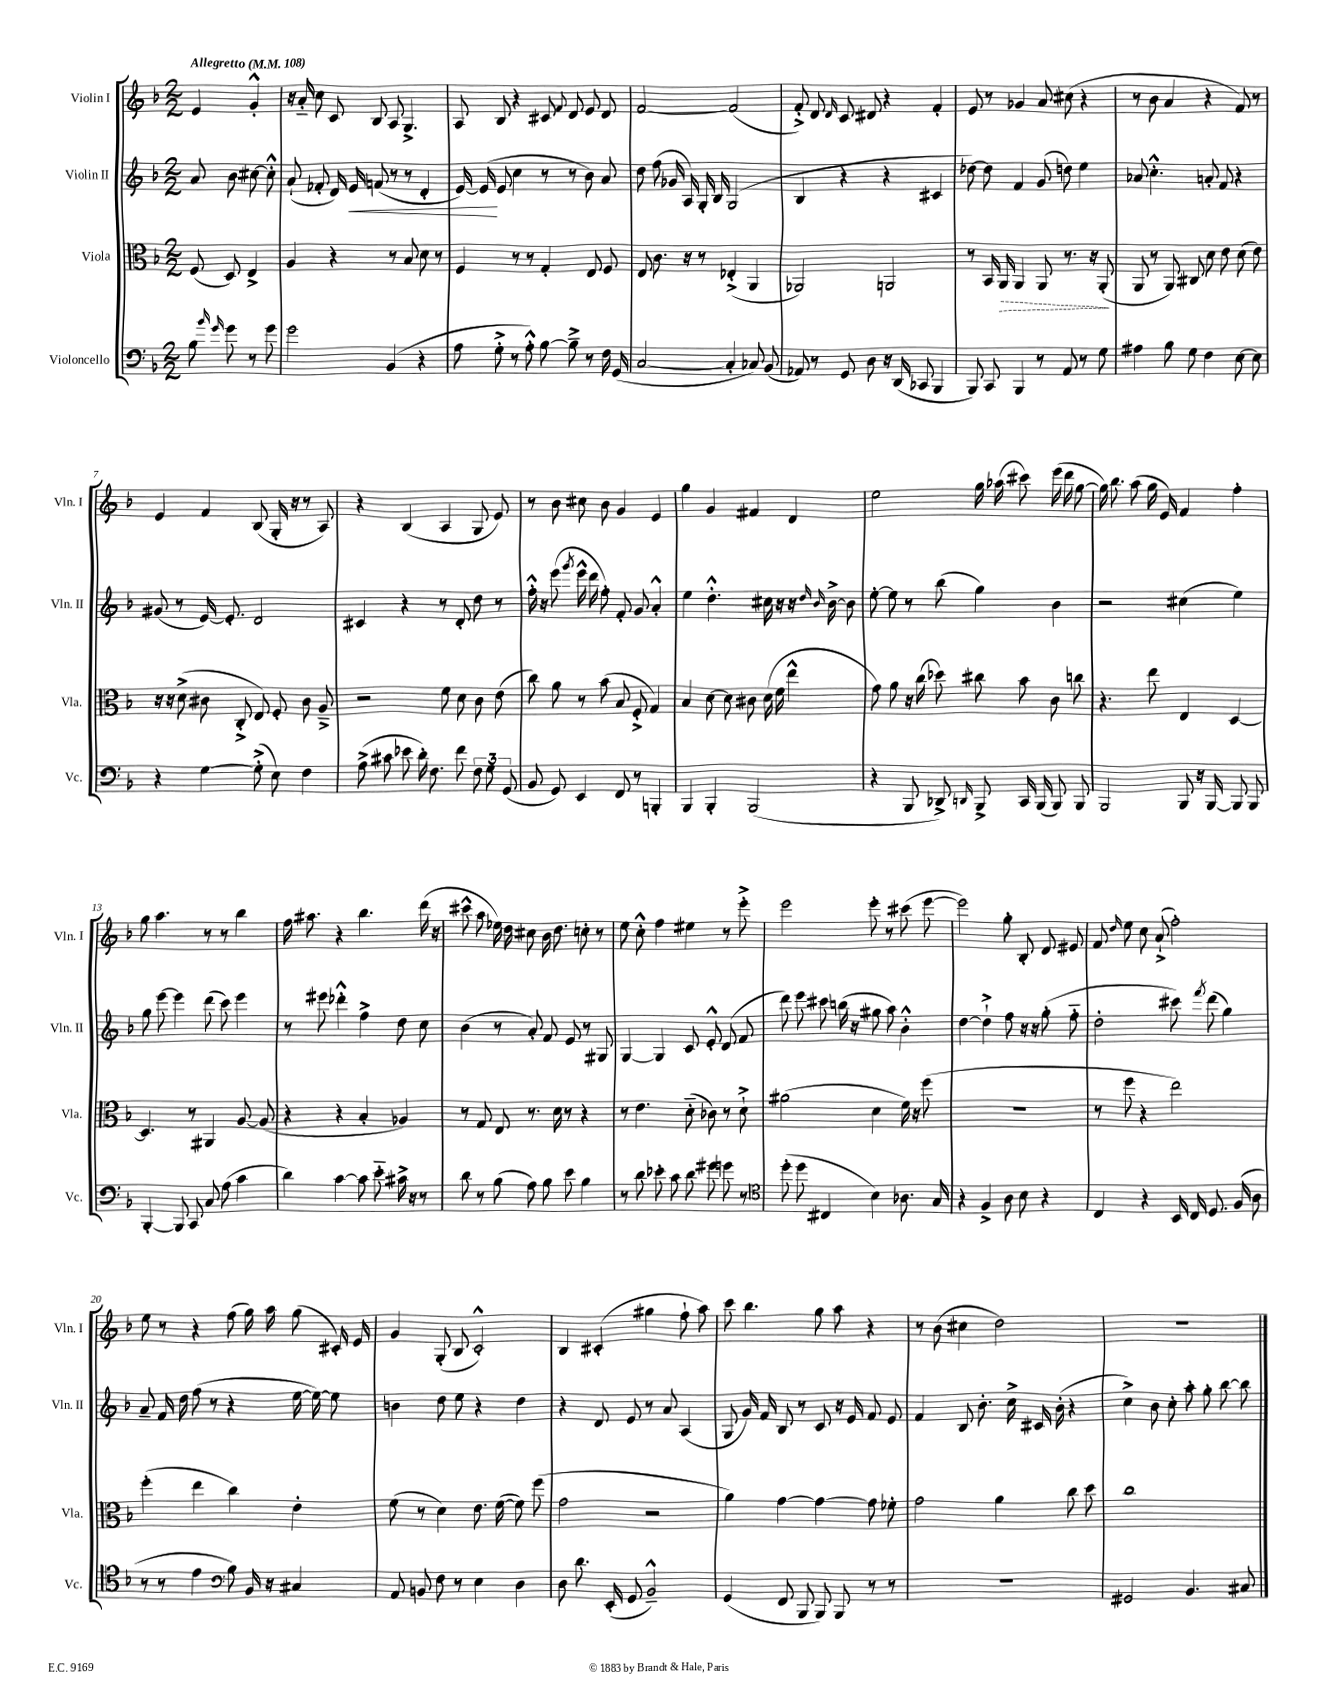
<<
\new StaffGroup <<
\new Staff = "s0" \with { instrumentName = "Violin I" shortInstrumentName = "Vln. I" } {
    \clef treble \key f \major \numericTimeSignature \time 2/2 \partial 2 \tempo "Allegretto" 4 = 108
    \autoBeamOff e'4 g'4-.-^ |
    r16 a'16-_ c''8 c'8 bes8 a8 g4.-> |
    a8 bes8 r4 cis'8 \appoggiatura { f'8 } d'8 e'8 d'8 |
    f'2~ f'2( |
    f'8-.->) d'8 \grace { d'16 } c'8 dis'8 r4 f'4-. |
    e'8 r8 ges'4 a'8 cis''8( r4 |
    r8 bes'8 a'4 r4 f'8) r8 |
    e'4 f'4 bes8( g16-. r16 r8 a8) |
    r4 bes4( a4 g8 e'8) |
    r8 bes'8 cis''8 bes'8 g'4 e'4 |
    g''4 g'4 fis'4 d'4 |
    e''2 g''16 aes''16( cis'''8) e'''16( d'''16 g''8~ |
    g''16) bes''8. a''8( g''16 e'16) f'4 f''4-. |
    g''8 a''4. r8 r8 bes''4 |
    f''16 ais''8. r4 bes''4. d'''16( r16 |
    cis'''8-^ a''8 ees''16) d''16 cis''8 bes'16 d''8. c''8-. r8 |
    e''8 c''8-.-^ f''4 eis''4 r8 e'''8-.-> |
    e'''2 e'''8-. r8 cis'''8( e'''8~ |
    e'''2) g''8-. bes8-. d'8 eis'8 |
    f'8 \grace { d''16 } e''8 c''8 a'8-!->( f''2-.) |
    e''8 r8 r4 f''8( g''16) a''16 g''8( cis'16-.) e'16 |
    g'4 g8-.( bes8 c'2-.-^) |
    bes4 cis'4-.( gis''4 f''8-! a''8) |
    c'''8 bes''4. g''8 a''8 r4 |
    r8 bes'8( cis''4 d''2) |
    r1 \bar "|." |
}
\new Staff = "s1" \with { instrumentName = "Violin II" shortInstrumentName = "Vln. II" } {
    \clef treble \key f \major \numericTimeSignature \time 2/2 \partial 2
    \autoBeamOff a'8 bes'8 cis''8~ cis''8-.-^ |
    a'8-!( fes'8-. d'16) e'16\< f'8( r8 r8 d'4-. |
    e'16~) e'16\!( e'8 c''4 r8 r8 bes'8) a'8 |
    d''8 f''8( ges'16 a16) g16-. bes16 g2( |
    bes4 r4 r4 cis'4 |
    des''8~) des''8 f'4 g'8( d''8) e''4 |
    aes'8 c''4.-.-^ a'8-. f'8 r4 |
    gis'8( r8 e'16~) e'8.-. d'2 |
    cis'4 r4 r8 d'8-. d''8 r8 |
    f''16-.-^ r16 e'''8( \acciaccatura { g'''8 } e'''16-^ d'''16 f''8-.) f'8-. g'8 a'4-.-^ |
    e''4 d''4.-.-^ cis''16 r16 r16 \grace { d''16 bes'16 } bes'16~-> bes'8 |
    e''8~-. e''8 r8 bes''8( g''4) bes'4 |
    r2 cis''4( e''4) |
    g''8 e'''8~ e'''4 d'''8( c'''8) e'''4 |
    r8 eis'''8 des'''4-.-^ f''4-> d''8 c''8 |
    bes'4( r8 a'8-.) f'8 e'8 r8 gis8 |
    g4~ g4 c'8 e'8-.-^ d'8( f'8 |
    d'''8) e'''8 cis'''8 b''16( r16 gis''8 a''8) bes'4-.-^ |
    d''4~ d''4-!-> f''8 r16 r16 g''8-.( f''8-_ |
    d''2-. cis'''8) \acciaccatura { f'''8 } d'''8( g''4) |
    a'8-- f'16 d''16 f''8( r8 r4 e''16~ e''16~) e''8 |
    b'4 d''8 e''8 r4 d''4 |
    r4 d'8 e'8 r8 a'8 a4( |
    g8 g'16) f'16 bes8 r8 c'8 r16 e'16 f'8 e'8 |
    f'4 bes8 bes'8.-. c''16-> cis'16 bes'16-.( r4 |
    c''4->) bes'8 c''8-. a''8-. g''8-. bes''8~ bes''8 \bar "|." |
}
\new Staff = "s2" \with { instrumentName = "Viola" shortInstrumentName = "Vla." } {
    \clef alto \key f \major \numericTimeSignature \time 2/2 \partial 2
    \autoBeamOff f8( d8) e4-> |
    a4 r4 r8 bes8 d'8 r8 |
    f4 r8 r8 g4-. e8 f8 |
    e8 c'8. r16 r8 ees4-.->( a,4 |
    aes,2) a,2 |
    r8 bes,16 \once \override Hairpin.style = #'dashed-line a,16\> a,4 a,8 r8. r16 a,8-.\!( |
    a,8 r8 a,8) cis8 d'8 e'8 d'8( e'8) |
    r16 r16 d'8->( cis'8 c8-.-> e8) f8-. cis'8 a8---> |
    r2 f'8 d'8 c'8 e'8( |
    c''8) a'8 r8 bes'8( bes8 f8-.-> g4) |
    bes4 d'8~ d'8 cis'8 d'16( f'16 e''4-^ |
    g'8) a'8 r16 c''16( des''8) cis''8 bes'8 c'8 c''8 |
    r4. e''8 e4 d4~ |
    d4. r8 ais,4 a8~ a8( |
    r4 r4 bes4-. aes4) |
    r8 g8 e8 r8. d'16 r8 r4 |
    r8 e'4. d'8-_( ces'8) r8 d'8-!-> |
    ais'2( d'4 f'16) r16 f''8( |
    R1 |
    r8 f''8 r4 e''2) |
    f''4-.( e''4 c''4) e'4-. |
    f'8( r8 d'4) e'8. f'16~( f'8) f''8( |
    g'2 r2 |
    a'4) g'4~ g'4~ g'8 fes'8-. |
    g'2 a'4 c''8 d''8 |
    c''1 \bar "|." |
}
\new Staff = "s3" \with { instrumentName = "Violoncello" shortInstrumentName = "Vc." } {
    \clef bass \key f \major \numericTimeSignature \time 2/2 \partial 2
    \autoBeamOff bes8 \grace { bes'16 g'16 } g'8 r8 g'8 |
    g'2 bes,4( r4 |
    a8 g8-.-> r8 a8-.-^) bes8~ bes8---> r8 f16 g,16( |
    c2~ c4-. ces8) bes,8( |
    aes,8) r8 g,8 d8 r16 d,16( ces,8 bes,,4 |
    bes,,8) c,8 bes,,4 r8 a,8 r8 g8 |
    ais4 bes8 g8 f4 e8~ e8 |
    r4 g4~ g8-.->( e8) f4 |
    a8->( cis'8 ees'8 d'16-.) f8. f'8 \tuplet 3/2 { f8 g8 g,8( } |
    bes,8 g,8) e,4 f,8 r8 b,,4-. |
    bes,,4 bes,,4-. bes,,2( |
    r4 bes,,8 des,8->) \grace { d,16 } bes,,8-> c,16 bes,,16( bes,,8) bes,,8 |
    bes,,2 bes,,8 r16 bes,,16~ bes,,8 bes,,8 |
    bes,,4~-. bes,,8 c,8 c8 a8( c'4 |
    d'4) c'4~ c'8 e'8-_ cis'16-> r16 r8 |
    d'8 r8 bes8( a8) bes8 e'8 bes4 |
    r8 d'8 ees'8-. c'8 d'8 gis'8 g'8 r8 |
    \clef tenor d''8-.( d''8 cis4 bes4) aes8. g16 |
    r4 f4-> a8 bes8 r4 |
    c4 r4 bes,16 c16 d8. f16( a8 |
    r8 r8 e'4 \clef bass bes8) bes,16 r16 cis4 |
    a,8 b,8 f8 r8 e4 d4 |
    d8 d'8. e,16-.( g,8 bes,2---^) |
    g,4( f,8 bes,,8 bes,,8) bes,,8 r8 r8 |
    R1 |
    gis,2 bes,4. cis8 \bar "|." |
}
>>
>>
